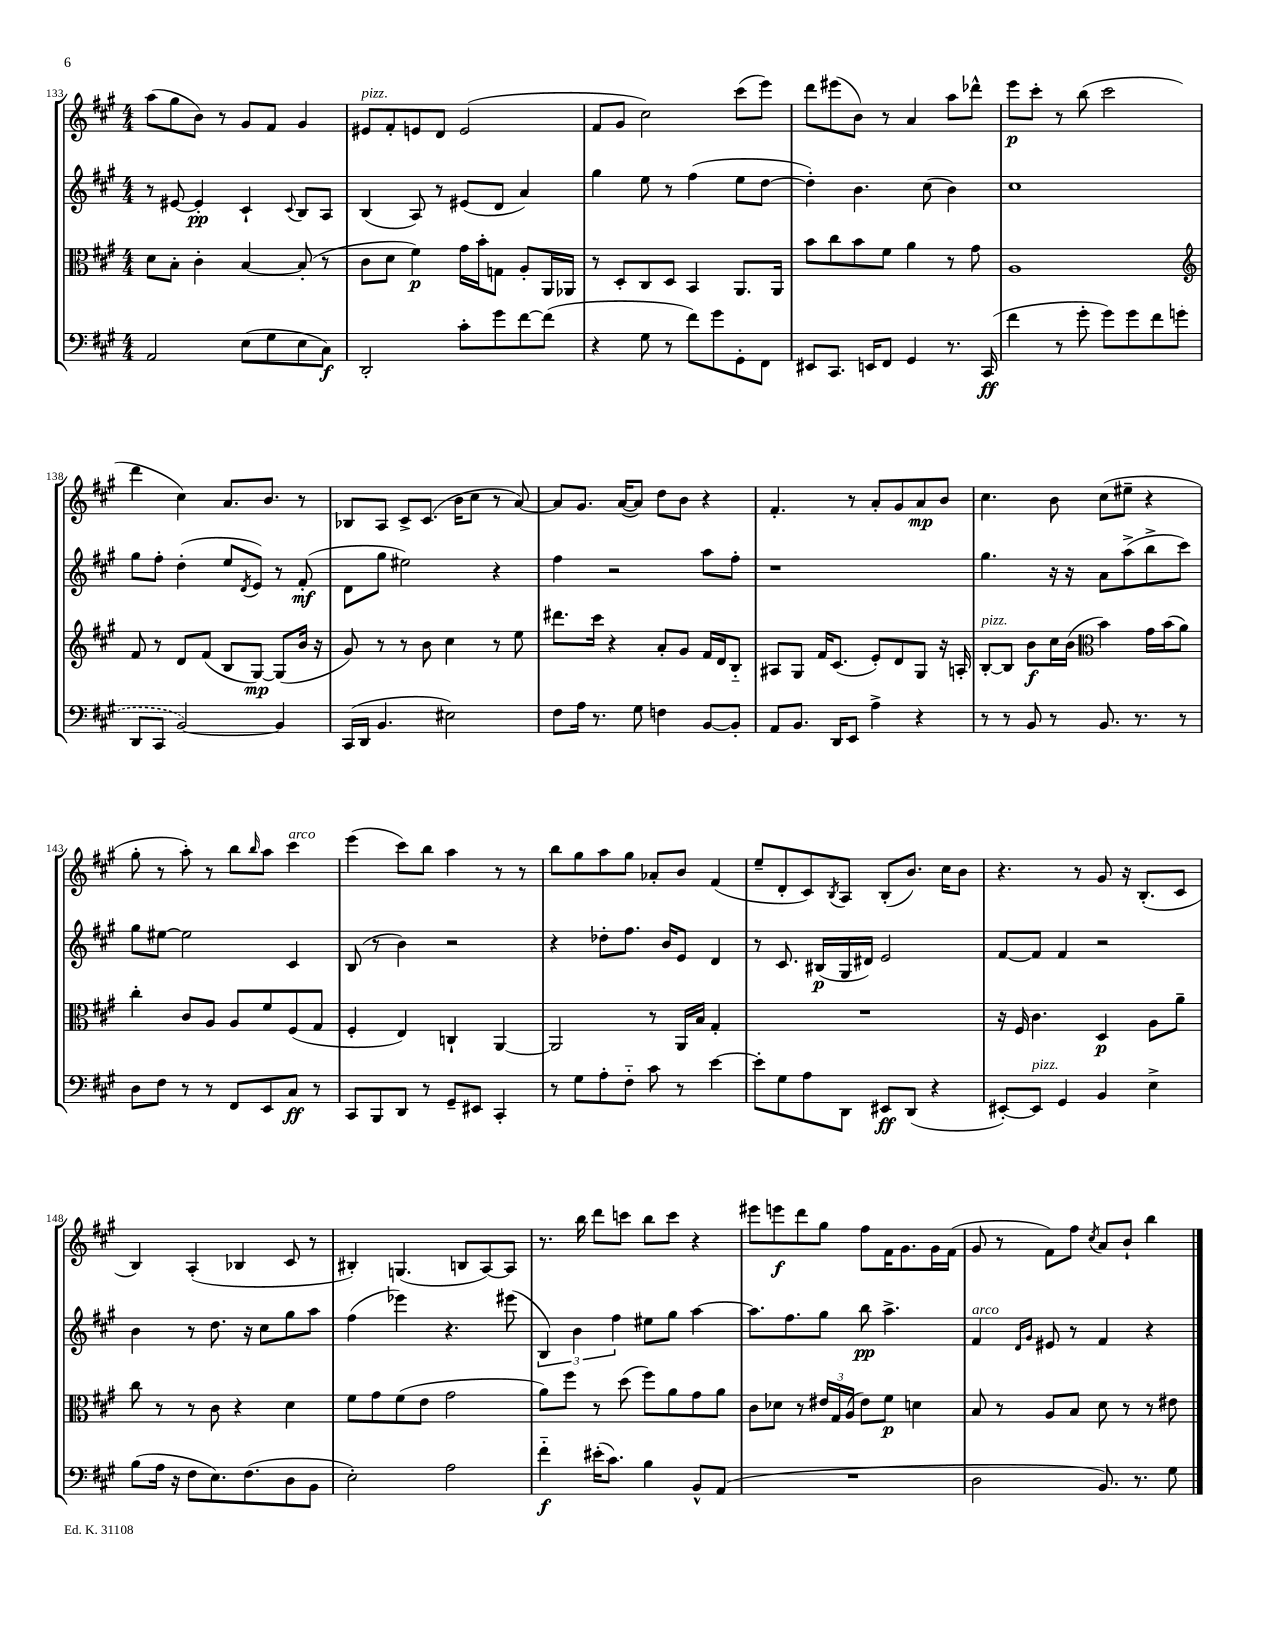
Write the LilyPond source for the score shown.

<<
\new StaffGroup <<
\new Staff = "s0" {
    \clef treble \key a \major \numericTimeSignature \time 4/4
    a''8( gis''8 b'8) r8 gis'8 fis'8 gis'4 |
    eis'8^\markup { \italic "pizz." } fis'8-. e'8 d'8 e'2( |
    fis'8 gis'8 cis''2) cis'''8( e'''8) |
    d'''8 eis'''8( b'8) r8 a'4 a''8 des'''8-^ |
    e'''8\p cis'''8-. r8 b''8( cis'''2 |
    d'''4 cis''4) a'8. b'8. r8 |
    bes8 a8 cis'8-> cis'8.( b'16 cis''8 r8 a'8~) |
    a'8 gis'8. a'16~( a'8) d''8 b'8 r4 |
    fis'4.-. r8 a'8-. gis'8 a'8\mp b'8 |
    cis''4. b'8 cis''8( eis''8-- r4 |
    gis''8-. r8 a''8-.) r8 b''8 \grace { b''16 } a''8 cis'''4^\markup { \italic "arco" } |
    e'''4( cis'''8) b''8 a''4 r8 r8 |
    b''8 gis''8 a''8 gis''8 aes'8-. b'8 fis'4( |
    e''8-- d'8-. cis'8) \acciaccatura { b8 } a8 b8-.( b'8.) cis''16 b'8 |
    r4. r8 gis'8 r16 b8.-.( cis'8 |
    b4) a4-.( bes4 cis'8 r8 |
    bis4-.) g4.( b8 a8~) a8 |
    r8. b''16 d'''8 c'''8 b''8 c'''8 r4 |
    eis'''8 e'''8\f d'''8 gis''8 fis''8 fis'16 gis'8. gis'16 fis'16( |
    gis'8 r8 fis'8) fis''8 \acciaccatura { cis''8 } a'8 b'8-! b''4 \bar "|." |
}
\new Staff = "s1" {
    \clef treble \key a \major \numericTimeSignature \time 4/4
    r8 eis'8~ eis'4-.\pp cis'4-! \appoggiatura { cis'8 } b8 a8 |
    b4( a8) r8 eis'8( d'8 a'4) |
    gis''4 e''8 r8 fis''4( e''8 d''8~ |
    d''4-.) b'4. cis''8( b'4) |
    cis''1 |
    gis''8 fis''8-. d''4-.( e''8 \acciaccatura { d'8 } e'8) r8 fis'8-.\mf( |
    d'8 gis''8 eis''2) r4 |
    fis''4 r2 a''8 fis''8-. |
    r1 |
    gis''4. r16 r16 a'8 a''8->( b''8-> cis'''8) |
    gis''8 eis''8~ eis''2 cis'4 |
    b8( r8 b'4) r2 |
    r4 des''8-. fis''8. b'16 e'8 d'4 |
    r8 cis'8. bis16\p( gis16 dis'16) e'2 |
    fis'8~ fis'8 fis'4 r2 |
    b'4 r8 d''8. r16 cis''8 gis''8 a''8 |
    fis''4( ees'''4) r4. eis'''8( |
    \tuplet 3/2 { b4) b'4 fis''4 } eis''8 gis''8 a''4~ |
    a''8. fis''8. gis''8 b''8\pp a''4.-> |
    fis'4^\markup { \italic "arco" } \grace { d'16 gis'16 } eis'8 r8 fis'4 r4 \bar "|." |
}
\new Staff = "s2" {
    \clef alto \key a \major \numericTimeSignature \time 4/4
    d'8 b8-. cis'4-. b4~ b8-.( r8 |
    cis'8 d'8 fis'4\p) gis'16 b'16-. g8 a8-. a,16 aes,16 |
    r8 d8-. cis8 d8 b,4 a,8. a,16 |
    b'8 cis''8 b'8 fis'8 a'4 r8 gis'8 |
    a1 |
    \clef treble fis'8 r8 d'8 fis'8( b8 gis8~\mp) gis8( b'16 r16 |
    gis'8) r8 r8 b'8 cis''4 r8 e''8 |
    dis'''8. cis'''16 r4 a'8-. gis'8 fis'16 d'16 b8-_ |
    ais8 gis8 fis'16 cis'8.( e'8-.) d'8 gis8 r16 a16-. |
    b8~-.^\markup { \italic "pizz." } b8 b'8\f cis''16 b'16( \clef alto b'4) gis'16 b'16( a'8) |
    cis''4-. cis'8 a8 a8 fis'8 fis8( gis8 |
    fis4-. e4) c4-! a,4~ |
    a,2 r8 a,16 b16 gis4-. |
    R1 |
    r16 fis16 cis'4. d4\p a8 a'8-- |
    cis''8 r8 r8 cis'8 r4 d'4 |
    fis'8 gis'8 fis'8( e'8 gis'2 |
    a'8) fis''8 r8 d''8( fis''8) a'8 gis'8 a'8 |
    cis'8 des'8 r8 \tuplet 3/2 { eis'16 gis16 a16( } eis'8) fis'8\p d'4 |
    b8 r8 a8 b8 d'8 r8 r8 eis'8 \bar "|." |
}
\new Staff = "s3" {
    \clef bass \key a \major \numericTimeSignature \time 4/4
    a,2 e8( gis8 e8 cis8\f) |
    d,2-. cis'8-. gis'8 fis'8~ fis'8( |
    r4 gis8 r8 fis'8) gis'8 gis,8-. fis,8 |
    eis,8 cis,8. e,16 fis,8 gis,4 r8. cis,16\ff( |
    fis'4 r8 gis'8-. gis'8) gis'8 fis'8 \once \slurDashed g'8( |
    d,8 cis,8 b,2~) b,4 |
    cis,16( d,16 b,4. eis2) |
    fis8 a16 r8. gis8 f4 b,8~ b,8-. |
    a,8 b,8. d,16 e,8 a4-> r4 |
    r8 r8 b,8 r8 b,8. r8. r8 |
    d8 fis8 r8 r8 fis,8 e,8 cis8\ff r8 |
    cis,8 b,,8 d,8 r8 gis,8-- eis,8 cis,4-. |
    r8 gis8 a8-. fis8-_ cis'8 r8 e'4~ |
    e'8-. gis8 a8 d,8 eis,8\ff d,8( r4 |
    eis,8~-.) eis,8^\markup { \italic "pizz." } gis,4 b,4 e4-> |
    b8( a16 r16 fis8 e8.) fis8.( d8 b,8 |
    e2-.) a2 |
    fis'4-_\f eis'16-.( cis'8.) b4 b,8-^ a,8( |
    R1 |
    d2 b,8.) r8. gis8 \bar "|." |
}
>>
>>
\layout { \context { \Score currentBarNumber = #133 } }
